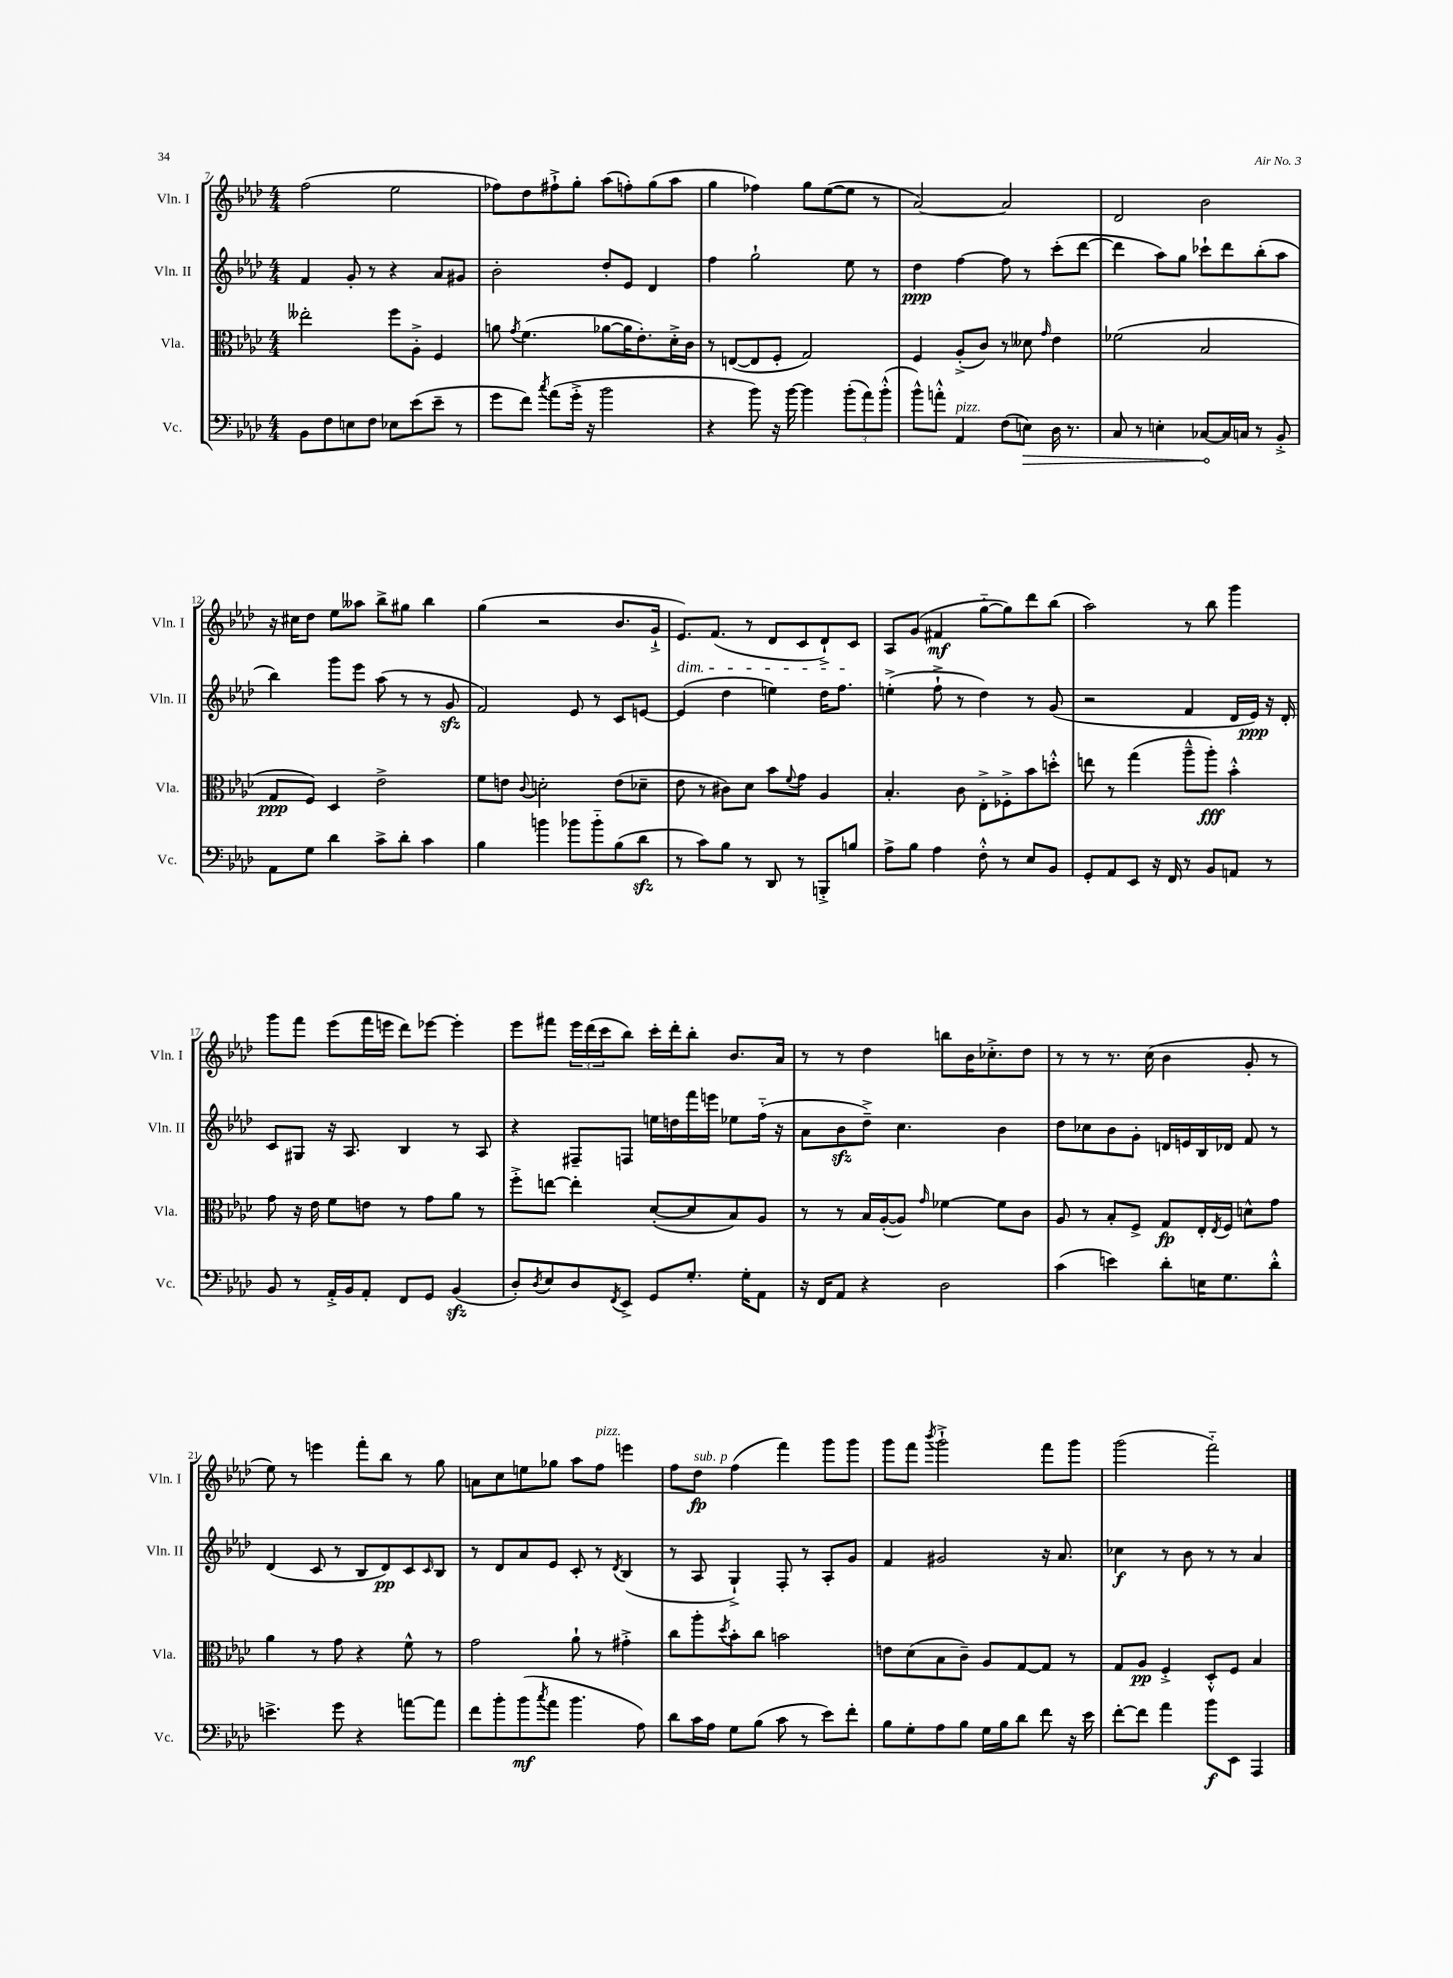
<<
\new StaffGroup <<
\new Staff = "s0" \with { instrumentName = "Vln. I" shortInstrumentName = "Vln. I" } {
    \clef treble \key aes \major \numericTimeSignature \time 4/4
    f''2( ees''2 |
    fes''8) des''8 fis''8-!-> g''8-. aes''8( f''8-.) g''8( aes''8 |
    g''4 fes''4) g''8 ees''8~( ees''8 r8 |
    aes'2~) aes'2 |
    des'2 bes'2 |
    r16 cis''16 des''8 ees''8 aeses''8 bes''8-> gis''8 bes''4 |
    g''4( r2 bes'8. g'16-!-> |
    ees'8.\dim) f'8.( r8 des'8 c'8 des'8-!->) c'8\! |
    aes8 g'8( fis'4\mf g''8~-_ g''8) des'''8 bes''8( |
    aes''2) r8 bes''8 g'''4 |
    g'''8 f'''8 ees'''8( f'''16 e'''16 des'''8) ees'''8~ ees'''4-. |
    ees'''8 fis'''8 \tuplet 3/2 { ees'''16 des'''16( c'''16 } bes''8) c'''16-. des'''16-. bes''8-. bes'8. aes'16 |
    r8 r8 des''4 b''8 bes'16 ces''8.-.-> des''8 |
    r8 r8 r8. c''16( bes'4 g'8-. r8 |
    ees''8) r8 e'''4 f'''8-. bes''8 r8 g''8 |
    a'8 c''8 e''8 ges''8 aes''8 f''8^\markup { \italic "pizz." } e'''4 |
    f''8 des''8\fp^\markup { \italic "sub. p" } f''4( f'''4) g'''8 g'''8 |
    g'''8 f'''8 \acciaccatura { bes'''8 } g'''2-!-> f'''8 g'''8 |
    g'''2( f'''2-_) \bar "|." |
}
\new Staff = "s1" \with { instrumentName = "Vln. II" shortInstrumentName = "Vln. II" } {
    \clef treble \key aes \major \numericTimeSignature \time 4/4
    f'4 g'8-. r8 r4 aes'8 gis'8 |
    bes'2-. des''8-. ees'8 des'4 |
    f''4 g''2-! ees''8 r8 |
    des''4\ppp f''4~ f''8 r8 c'''8-.( des'''8~ |
    des'''4 aes''8) g''8 ces'''8-! des'''8 bes''8-.( aes''8 |
    bes''4) g'''8 ees'''8 aes''8( r8 r8 g'8\sfz |
    f'2) ees'8 r8 c'8 e'8~ |
    e'4( des''4 e''4) des''16 f''8. |
    e''4-.->( f''8-!-> r8 des''4) r8 g'8( |
    r2 f'4 des'16 ees'16\ppp) r16 des'16-. |
    c'8 gis8 r16 aes8. bes4 r8 aes8 |
    r4 fis8-- f8 e''16 d''16 f'''16 e'''16 ees''8 f''16-_( r16 |
    aes'8 bes'8\sfz des''8--->) c''4. bes'4 |
    des''8 ces''8 bes'8 g'8-. d'16 e'16 bes16 des'16 f'8 r8 |
    des'4( c'8 r8 bes8 des'8\pp) c'8 \grace { c'16 } bes8 |
    r8 des'8 aes'8 ees'8 c'8-. r8 \acciaccatura { des'8 } bes4( |
    r8 aes8 g4-!->) f8-. r8 aes8-. g'8 |
    f'4 gis'2 r16 aes'8. |
    ces''4\f r8 bes'8 r8 r8 aes'4 \bar "|." |
}
\new Staff = "s2" \with { instrumentName = "Vla." shortInstrumentName = "Vla." } {
    \clef alto \key aes \major \numericTimeSignature \time 4/4
    eeses''2-. f''8 aes8-.-> f4 |
    a'8 \acciaccatura { g'8 } f'4.( aes'8~ aes'16 ees'8.-.) des'16-.-> c'16 |
    r8 e8~( e8 f8-. g2) |
    f4 aes8-.->( c'8) r8 deses'8 \grace { g'16 } ees'4 |
    fes'2( bes2 |
    g8\ppp f8) des4 ees'2-> |
    f'8 e'8 \appoggiatura { c'8 } d'2-. e'8( des'8-- |
    ees'8 r8 cis'8) des'8 bes'8 \appoggiatura { f'8 } g'8 aes4 |
    bes4.-. c'8 ees8-.-> fes8-.-> bes'8 d''8-.-^ |
    e''8 r8 g''4( aes''8---^ aes''8-.\fff) bes'4-.-^ |
    g'8 r16 ees'16 f'8 e'8 r8 g'8 aes'8 r8 |
    f''8-.-> e''8~ e''4-. des'8~-.( des'8 bes8) aes8 |
    r8 r8 bes16 aes16~-.( aes8) \grace { g'16 } fes'4~ fes'8 c'8 |
    aes8 r8 bes8-. f8-> g8\fp ees16-. \acciaccatura { ees8 } f16 d'8-^ g'8 |
    aes'4 r8 g'8 r4 f'8-^ r8 |
    g'2 aes'8-! r8 gis'4-.-> |
    c''8 aes''8-. \acciaccatura { des''8 } bes'8-. c''8 b'2 |
    e'8 des'8( bes8 c'8--) aes8 g8~ g8 r8 |
    g8 aes8\pp f4-.-> des8-.-^ f8 bes4 \bar "|." |
}
\new Staff = "s3" \with { instrumentName = "Vc." shortInstrumentName = "Vc." } {
    \clef bass \key aes \major \numericTimeSignature \time 4/4
    bes,8 f8 e8 f8 ees8 ees'8( ees'8-- r8 |
    g'8 f'8) \acciaccatura { c''8 } aes'8( g'16-.-> r16 bes'2 |
    r4 bes'8) r16 bes'16~ bes'4 \tuplet 3/2 { bes'8-.( aes'8) bes'8-.-^( } |
    bes'8-^) a'8-.-^ aes,4^\markup { \italic "pizz." } f8( \once \override Hairpin.circled-tip = ##t e8\>) des16 r8. |
    c8 r8 e4-. ces8~\! ces16 c16 r8 bes,8-.-> |
    aes,8 g8 des'4 c'8-> des'8-. c'4 |
    bes4 b'4 bes'8 bes'8-_ bes8( des'8\sfz |
    r8 c'8) bes8 r8 des,8 r8 b,,8-.-> b8 |
    aes8-> bes8 aes4 f8-.-^ r8 ees8 bes,8 |
    g,8-. aes,8 ees,8 r16 f,16 r8 bes,8 a,8 r8 |
    bes,8 r8 aes,16-.-> bes,16 aes,8-. f,8 g,8 bes,4\sfz( |
    des8-.) \acciaccatura { des8 } ees8 des8 \acciaccatura { f,8 } ees,8-> g,8 g8.-. g16-. aes,8 |
    r16 f,16 aes,8 r4 des2 |
    c'4( e'4) des'8-. e16 g8. des'8-.-^ |
    e'4.-> g'8 r4 a'8~ a'8 |
    f'8 bes'8-. bes'8\mf( \acciaccatura { c''8 } aes'8 bes'4. aes8) |
    des'8 c'16 aes16 g8 bes8( c'8 r8 ees'8) f'8-. |
    bes8 g8-. aes8 bes8 g16 bes16 des'8 f'8 r16 ees'16 |
    f'8~-. f'8 aes'4 bes'8\f ees,8 aes,,4 \bar "|." |
}
>>
>>
\layout { \context { \Score currentBarNumber = #7 } }
